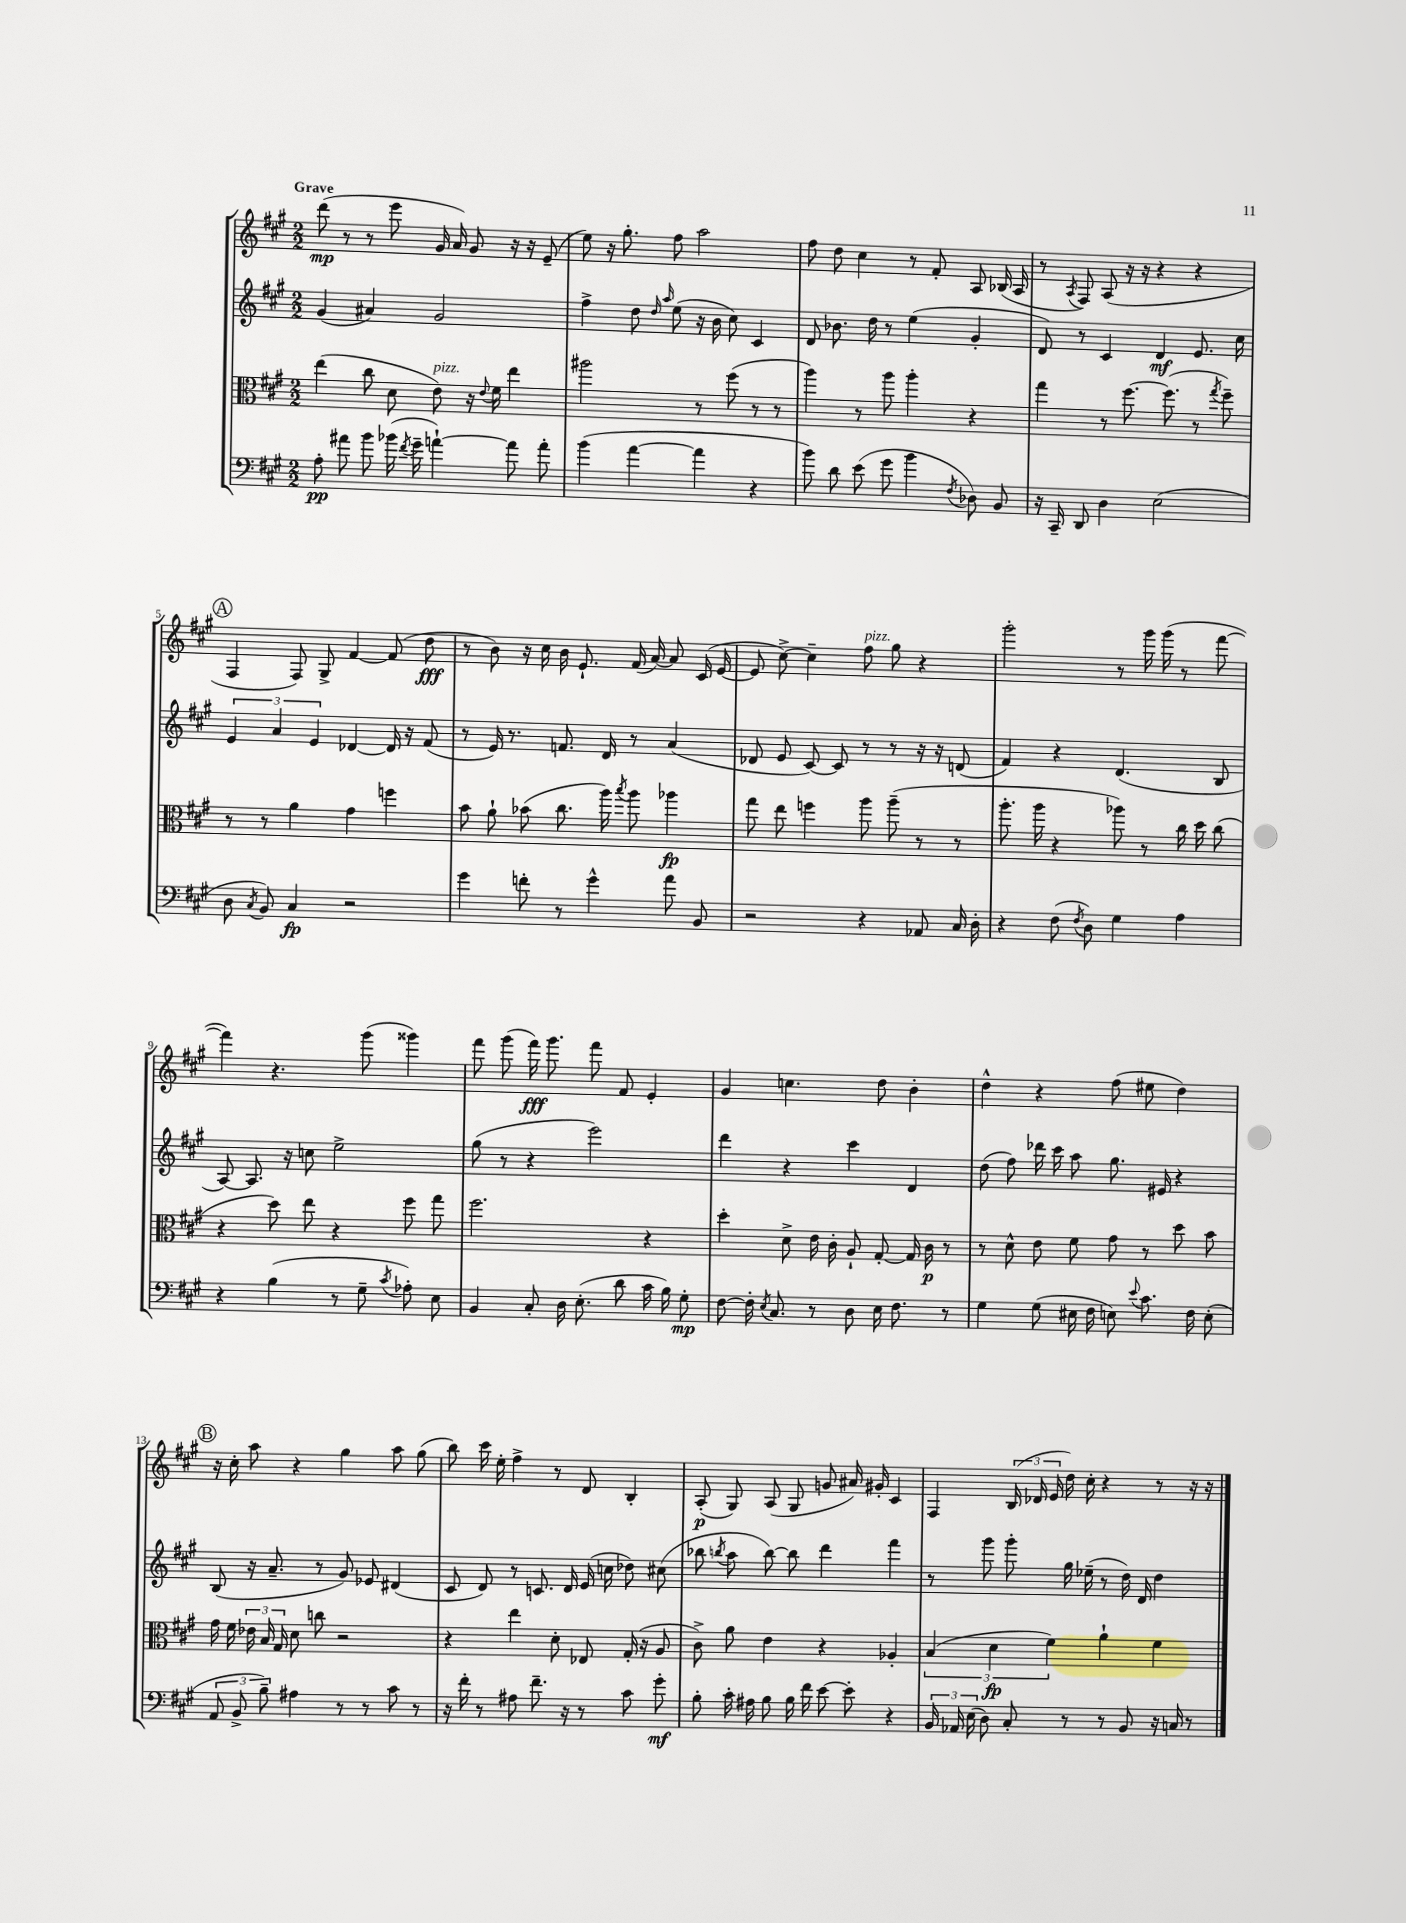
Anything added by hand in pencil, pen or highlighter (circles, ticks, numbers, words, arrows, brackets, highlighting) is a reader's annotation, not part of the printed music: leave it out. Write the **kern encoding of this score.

**kern	**kern	**kern	**kern
*staff4	*staff3	*staff2	*staff1
*clefF4	*clefC3	*clefG2	*clefG2
*k[f#c#g#]	*k[f#c#g#]	*k[f#c#g#]	*k[f#c#g#]
*M2/2	*M2/2	*M2/2	*M2/2
8A'	(4ee	(4g#	(8ddd
8a#	.	.	8r
8b	8cc#	4a#)	8r
(16b-	8d	.	8eee
8qf#	.	.	.
16g#~	.	.	.
[4a`)	8e)	2g#	16g#
.	.	.	16a)
.	16r	.	8g#
.	8qqe	.	.
.	16f#	.	.
8a]	4ee	.	16r
.	.	.	16r
8a'	.	.	(8e~
=	=	=	=
(4b	2aa#	4ff#^	8ee)
.	.	.	16r
.	.	.	8.gg#'
[4a	.	8dd	.
.	.	16qqdd	.
.	.	16qqaa	.
.	.	(8ee	8ff#
4a]	8r	16r	2aa
.	.	16b	.
.	(8ff#	8cc#)	.
4r	8r	4c#	.
.	8r	.	.
=	=	=	=
8b)	4aa)	8d	8ff#
8d	.	8.b-	8dd
(8e	8r	.	4cc#
.	.	16dd	.
8g#	8aa	8r	.
4b	4aa'	(4ee	8r
.	.	.	8f#'
8qF#	.	.	.
8D-)	4r	4g#'	8A
8BB	.	.	(16B-
.	.	.	16A
=	=	=	=
16r	4gg#	8d)	8r
16CC#~	.	.	.
.	.	.	8qA
8DD	.	8r	8F#)
4D	8r	4c#	(8A
.	[8.ff#	.	16r
.	.	.	16r
(2E	.	4d	4r
.	(8.ff#]	.	.
.	8r	8.e	4r
.	8qgg#	.	.
.	8ff#~)	.	.
.	.	16cc#	.
=	=	=	=
8D	8r	6e	4F#
8qC#	.	.	.
8BB)	8r	.	.
.	.	6a	.
4C#	4a	.	8F#)
.	.	6e	.
.	.	.	8G#^
2r	4g#	[4d-	[4f#
.	4ff	16d-]	(8f#]
.	.	16r	.
.	.	(8f#	8dd
=	=	=	=
4g#	8b	8r	8r
.	8a`	16e)	8b)
.	.	8.r	.
8f'	(8b-	.	16r
.	.	.	16cc#
8r	8.cc#	8.f	16b
.	.	.	8.e`
4g#^^	.	.	.
.	16aa)	16d	.
.	8qbb	.	.
.	8aa	8r	(16f#
.	.	.	[16a)
8a	4aa-	(4a	8a]
8BB	.	.	(16c#
.	.	.	[16e
=	=	=	=
2r	8gg#	8d-	8e]
.	8ee	8e	[8cc#^)
.	4ff	[8c#)	4cc#~]
.	.	8c#]	.
4r	8aa	8r	8ff#
.	(8aa~	8r	8gg#
8AA-	8r	16r	4r
.	.	16r	.
16C#	8r	(8d	.
16D'	.	.	.
=	=	=	=
4r	8.aa'	4f#)	2ggg#'
.	16aa	.	.
(8F#	4r	4r	.
8qF#	.	.	.
8D)	.	.	.
4G#	8aa-)	(4.d	8r
.	8r	.	16ggg#
.	.	.	(16ggg#
4A	16cc#	.	8r
.	16dd	.	.
.	(8cc#	8B	[8fff#
=	=	=	=
4r	4r	[8A)	4fff#])
.	.	8.A]	.
(4B	8dd)	.	4.r
.	.	16r	.
.	8ee	8cc	.
8r	4r	2ee^	.
8G#~	.	.	(8ggg#
8qc#	.	.	.
8A-')	8ff#	.	4ggg##)
8E	8gg#	.	.
=	=	=	=
4BB	2.ff#	(8gg#	8fff#
.	.	8r	(8ggg#
8C#'	.	4r	16fff#)
.	.	.	8.ggg#
16D	.	.	.
(8.E'	.	.	.
.	.	2eee)	8fff#
8d	.	.	8f#
16c#	4r	.	4e'
16B)	.	.	.
8G#'	.	.	.
=	=	=	=
[8F#	4dd'	4ddd	4g#
16F#']	.	.	.
8qE	.	.	.
8.C#	.	.	.
.	8d^	4r	4.cc
8r	16e	.	.
.	16c#'	.	.
8D	8A`	4ccc#	.
16E	[8G#'	.	8dd
8.F#	.	.	.
.	16G#]	4d	4b'
.	16c#	.	.
8r	8r	.	.
=	=	=	=
4G#	8r	(8dd	4dd^^
.	8d^^	8ff#)	.
(8G#	8e	16ddd-	4r
.	.	16ccc#	.
16E#	8f#	8aa	.
16F#	.	.	.
8E)	8g#	8.gg#	(8ff#
8qqe	.	.	.
8.c#	8r	.	8ee#
.	.	16e#	.
.	8dd	4r	4dd)
16F#	.	.	.
(8E'	8b	.	.
=	=	=	=
12AA	16g#	(8B	16r
.	16f#	.	16cc#'
12BB^	.	.	.
.	24e-	16r	8aa
12B~)	24B	.	.
.	.	8.a~	.
.	24G#	.	.
4A#	8d	.	4r
.	8cc	8r	.
8r	2r	8g#)	4gg#
8r	.	8e-	.
8c#	.	(4d#	8aa
8r	.	.	(8gg#
=	=	=	=
16r	4r	8c#	8bb)
16f#'	.	.	.
8r	.	8d)	16ccc#
.	.	.	16ee'
8A#	4ee	8r	4ff#^
8.f#~	.	8.c	.
.	8d'	.	8r
16r	.	16d	.
8r	8E-	(16e	8d
.	.	16cc	.
8c#	(16G#'	8dd-)	4B'
.	16r	.	.
8g#'	8A	(8cc#	.
=	=	=	=
8B'	8c#^)	8bb-	(8A'
.	.	8qbb	.
16c#'	8a	8aa	8G#)
16A#	.	.	.
8B	4e	[8bb)	(8A
16B	.	8bb]	8G#
16f#	.	.	.
[8e	4r	4ddd	8g
8e']	.	.	16a#)
.	.	.	16g#'
4r	4A-'	4fff#	4c#
=	=	=	=
24BB	(6B	8r	4F#
24AA-	.	.	.
(24E	.	.	.
8D)	.	8ggg#	.
.	6d	.	.
8C#'	.	8ggg#'	(24B
.	.	.	24d-
.	6f#)	.	24e
8r	.	16gg#	16dd)
.	.	(16ee-~	16cc#'
8r	4a`	8r	4r
8BB	.	16dd)	.
.	.	16d	.
16r	4f#	4dd	8r
16C	.	.	.
8r	.	.	16r
.	.	.	16r
==	==	==	==
*-	*-	*-	*-
